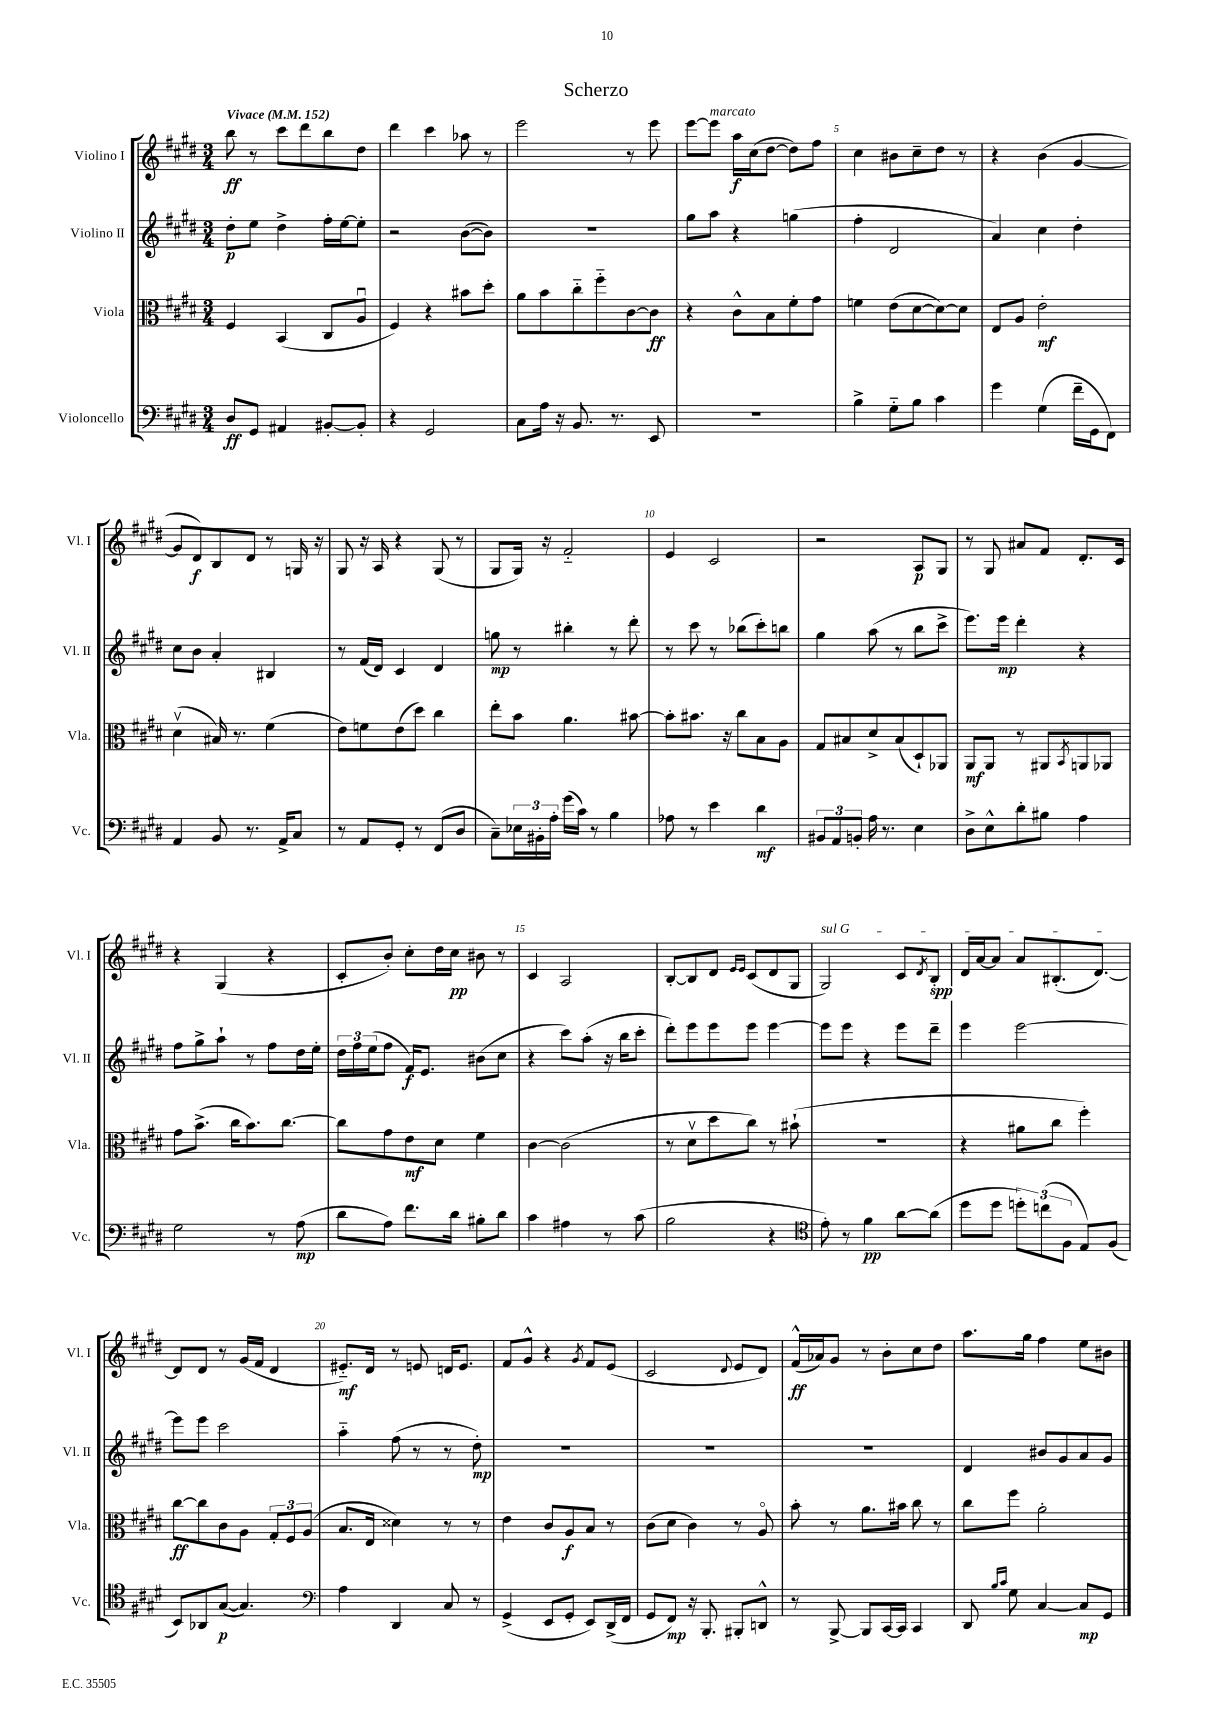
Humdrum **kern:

**kern	**kern	**kern	**kern
*staff4	*staff3	*staff2	*staff1
*clefF4	*clefC3	*clefG2	*clefG2
*k[f#c#g#d#]	*k[f#c#g#d#]	*k[f#c#g#d#]	*k[f#c#g#d#]
*M3/4	*M3/4	*M3/4	*M3/4
*MM152	*MM152	*MM152	*MM152
8D#	4F#	8dd#'	8bb
8GG#	.	8ee	8r
4AA#	(4BB	4dd#^	8ccc#
.	.	.	8ddd#
[8BB#'	8C#	16ff#'	8bb
.	.	[16ee	.
8BB#']	8Au	8ee']	8dd#
=	=	=	=
4r	4F#)	2r	4ddd#
2GG#	4r	.	4ccc#
.	8b#	([8b	8aa-
.	8dd#'	8b])	8r
=	=	=	=
8C#	8a	2.r	2eee
16A	8b	.	.
16r	.	.	.
8.BB	8cc#'~	.	.
.	8ff#'~	.	.
8.r	.	.	.
.	[8c#	.	8r
8EE	8c#]	.	8eee
=	=	=	=
2.r	4r	8gg#	[8eee
.	.	8aa	8eee]
.	8c#^^	4r	16aa
.	.	.	(16cc#
.	8B	.	[8dd#
.	8f#'	(4gg	8dd#])
.	8g#	.	8ff#
=	=	=	=
4B^	4f	4ff#'	4cc#
8G#'~	(8e	2d#	8b#
8B	[8d#	.	8cc#~
4c#	8d#_)	.	8dd#
.	8d#]	.	8r
=	=	=	=
4g#	8E	4a)	4r
.	8A	.	.
(4G#	2e'	4cc#	(4b
16f#~	.	4dd#'	[4g#
16GG#	.	.	.
8FF#)	.	.	.
=	=	=	=
4AA	(4d#v	8cc#	8g#]
.	.	8b	8d#)
8BB	16B#)	4a'	8B
.	8.r	.	.
8.r	.	.	8d#
.	(4f#	4B#	8r
16AA^	.	.	.
8C#	.	.	16G
.	.	.	16r
=	=	=	=
8r	8e)	8r	8G#
8AA	8f	(16f#	16r
.	.	16d#)	16A
8GG#'	(8e	4c#	4r
8r	8dd#)	.	.
(8FF#	4cc#	4d#	(8G#
8D#	.	.	8r
=	=	=	=
8C#~)	8ee'	8gg	8G#
24E-	8b	8r	16G#)
24BB#'	.	.	.
.	.	.	16r
24A'	.	.	.
(16g#	4.a	4bb#'	2f#'~
16c#)	.	.	.
8r	.	.	.
4B	.	8r	.
.	[8b#	8ddd#'	.
=	=	=	=
8A-	8b#']	8r	4e
8r	8.b#	8ccc#	.
4e	.	8r	2c#
.	16r	.	.
.	8cc#	(8bb-	.
4d#	8B	8ccc#')	.
.	8A	8bb	.
=	=	=	=
12BB#	8G#	4gg#	2r
12AA	.	.	.
.	8B#	.	.
12BB'	.	.	.
16A	8d#^	(8aa	.
8.r	.	.	.
.	(8B#	8r	.
4E	8D#`)	8bb	8A
.	8AA-	8ccc#^	8G#
=	=	=	=
8D#^	8AA	8.eee)	8r
8E^^	8AA	.	8G#
.	.	16eee	.
8d#'	8r	4ddd#'	8a#
8B#	8AA#	.	8f#
.	8qBB	.	.
4A	8AA	4r	8.d#'
.	8AA-	.	.
.	.	.	16c#
=	=	=	=
2G#	8g#	8ff#	4r
.	(8.b^	8gg#^	.
.	.	8aa`	(4G#
.	16cc#	.	.
.	8.b)	8r	.
8r	.	8ff#	4r
.	[8.cc#	.	.
(8A	.	16dd#	.
.	.	16ee'	.
=	=	=	=
8d#	8cc#]	24dd#	8c#'
.	.	24ff#	.
.	.	(24ee	.
8A)	8g#	8ff#	8b')
8.f#	8e	16f#)	8cc#'
.	.	8.e	.
.	8d#	.	16dd#
16d#	.	.	16cc#
8B#'	4f#	(8b#	8b#
8d#	.	8cc#	8r
=	=	=	=
4c#	[4c#	4r	4c#
4A#	(2c#]	8ccc#)	2A
.	.	(8aa'	.
8r	.	16r	.
.	.	16bb	.
(8c#	.	8ccc#'	.
=	=	=	=
2B	8r	8ddd#')	[8B'
.	8d#v	8eee	8B]
.	8dd#	8eee	8d#
.	.	.	16qqe
.	.	.	16qqe
.	8cc#)	8eee	(8c#
4r	8r	[4eee	8d#
.	(8b#`	.	8G#
=	=	=	=
*clefC4	*	*	*
8e')	2.r	8eee]	2G#)
8r	.	8eee	.
4f#	.	4r	.
[8a	.	8eee	8c#
.	.	.	8qd#
(8a]	.	8ddd#~	8B'
=	=	=	=
8dd#	4r	4eee	16d#
.	.	.	[16a
8dd#	.	.	8a]
12dd')	8a#	[2eee	8a
(12cc	.	.	.
.	8cc#	.	(8.B#'
12F#	.	.	.
8E)	4ff#')	.	.
.	.	.	[8.d#)
(8F#	.	.	.
=	=	=	=
8BB)	[8cc#	8eee]	8d#]
8AA-	8cc#]	8eee	8d#
([8G#	8c#	2ccc#	8r
4.G#])	8A	.	(16g#
.	.	.	16f#
.	12G#'	.	4d#
.	12F#	.	.
.	(12A	.	.
=	=	=	=
*clefF4	*	*	*
4A	8.B	4aa'~	8.e#'~)
.	16E	.	16d#
4DD#	4d##)	(8ff#	8r
.	.	8r	8e
8C#	8r	8r	16d
.	.	.	8.e
8r	8r	8dd#')	.
=	=	=	=
(4GG#^	4e	2.r	8f#
.	.	.	8g#^^
8EE	8c#	.	4r
8GG#'	8A	.	.
.	.	.	8qg#
8EE)	8B	.	8f#
(16DD#^	8r	.	(8e
16FF#	.	.	.
=	=	=	=
8GG#	(8c#	2.r	2c#
8FF#)	8d#	.	.
16r	4c#)	.	.
8.BBB'	.	.	.
.	.	.	8qqd#
8BBB#'	8r	.	8e
8DD^^	8Ao	.	8d#)
=	=	=	=
8r	8b'	2.r	(16f#^^
.	.	.	16a-)
[8BBB^	8r	.	8g#
8BBB]	8.a	.	8r
[16CC#	.	.	8b'
16CC#]	16b#	.	.
4CC#	8cc#	.	8cc#
.	8r	.	8dd#
=	=	=	=
8DD#	8cc#	4d#	8.aa
16qqB	.	.	.
16qqc#	.	.	.
8G#	8ff#	.	.
.	.	.	16gg#
[4C#	2a'	8b#	4ff#
.	.	8g#	.
8C#]	.	8a	8ee
8GG#	.	8g#	8b#
==	==	==	==
*-	*-	*-	*-
